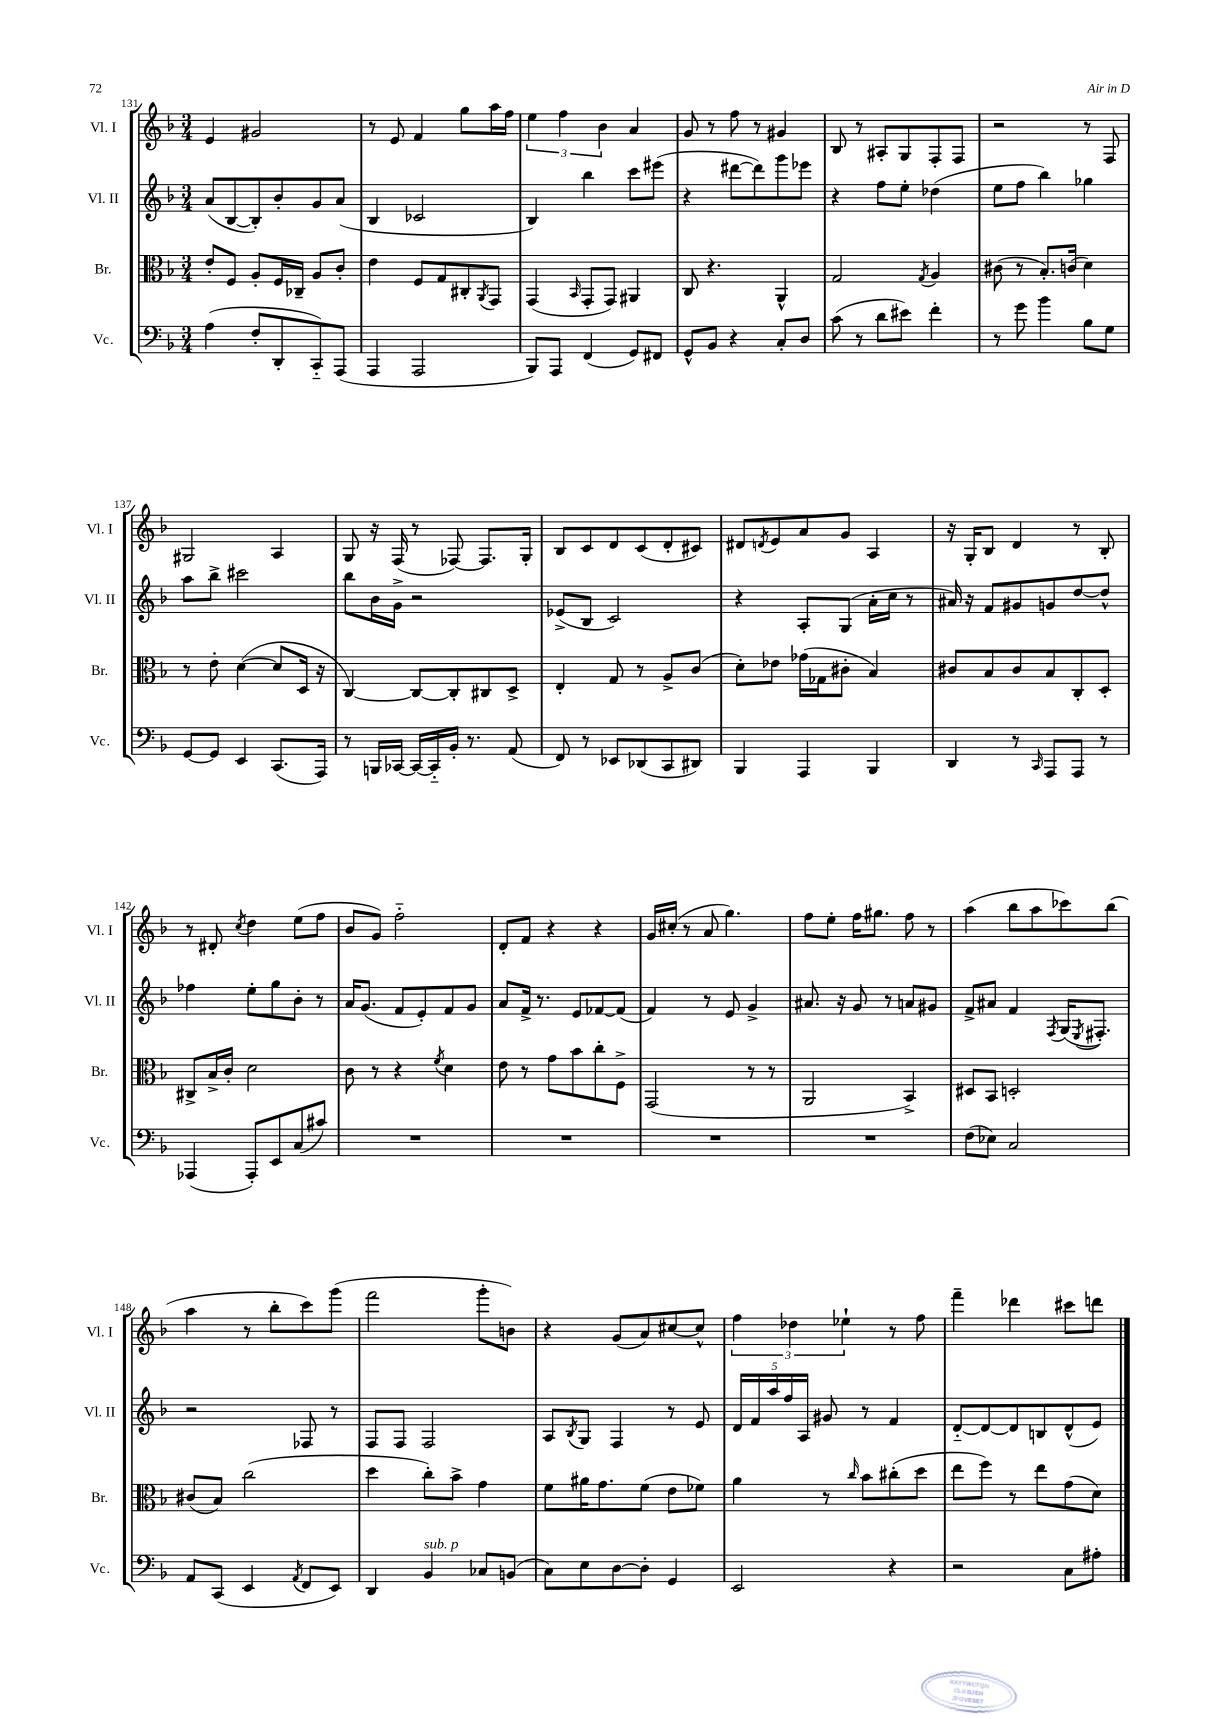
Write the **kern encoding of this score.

**kern	**kern	**kern	**kern
*part4	*part3	*part2	*part1
*staff4	*staff3	*staff2	*staff1
*I"Vc.	*I"Br.	*I"Vl. II	*I"Vl. I
*I'Vc.	*I'Br.	*I'Vl. II	*I'Vl. I
*clefF4	*clefC3	*clefG2	*clefG2
*k[b-]	*k[b-]	*k[b-]	*k[b-]
*M3/4	*M3/4	*M3/4	*M3/4
=131	=131	=131	=131
(4A\	8e'/L	(8a/L	4e/
.	8F/J	[8B-/	.
8F'/L	8A'/L	8B-'/])	2g#X/
8DD'/	16F/L	8b-'/	.
.	16C-X~/JJ	.	.
8CC/)	8A/L	8g/	.
(8AAA/J	8c'/J	(8a/J	.
=132	=132	=132	=132
4AAA/	4e\	4B-/	8r
.	.	.	8e/
2AAA/	8F/L	2c-X/	4f/
.	8G/	.	.
.	8C#X'/	.	8gg\L
.	8qAA/	.	.
.	8GG/J	.	16aa\L
.	.	.	16ff\JJ
=133	=133	=133	=133
8BBB-/L)	(4GG/	4B-/)	6ee\
8AAA/J	.	.	.
.	.	.	6ff\
.	16qqBB-/	.	.
(4FF/	8GG'/L	4bb-\	.
.	.	.	6b-\
.	8GG/J)	.	.
8GG/L)	4AA#X/	8ccc\L	4a/
8FF#X/J	.	(8eee#X\J	.
=134	=134	=134	=134
8GG^^/L	8C/	4r	8g/
8BB-/J	4.r	.	8r
4r	.	[8ddd#X\L	8ff\
.	.	8ddd#\])	8r
8C'/L	4AA^^/	8ggg\	4g#X/
8D/J	.	8eee-X\J	.
=135	=135	=135	=135
(8c\	2G/	4r	8B-/
8r	.	.	8r
8d\L	.	8ff\L	8A#X'/L
8e#X\J)	.	8ee'\J	8G/
.	8qG/	.	.
4f'\	4A/	(4dd-X\	8F'/
.	.	.	8F/J
=136	=136	=136	=136
8r	(8c#X\	8ee\L	2r
8g\	8r	8ff\J	.
4b-\	8.B-'/L)	4bb-\)	.
.	(16cn/Jk	.	.
8B-\L	4d\)	4gg-X\	8r
8G\J	.	.	8F/
!!LO:LB:g=z
=137	=137	=137	=137
[8GG/L	8r	8aa\L	2G#X/
8GG/J]	8e'\	8bb-^\J	.
4EE/	([4d\	2ccc#X\	.
(8.CC/L	8d/L]	.	4A/
.	16D/Jk	.	.
16AAA/Jk)	16r	.	.
=138	=138	=138	=138
8r	[4C/)	8bb-\L	8G/
16BBBn/LL	.	16b-\L	16r
[16CC-X/JJ	.	16g^\JJ	(16F/
16CC-/LL_	8C/L_	2r	8r
16CC-/]	.	.	.
16BB-'/JJ	8C'/]	.	[8F-X/)
8.r	.	.	.
.	8C#X/	.	8.F-/L]
(8AA/	8D^/J	.	.
.	.	.	16G'/Jk
=139	=139	=139	=139
8FF/)	4E'/	(8e-X^/L	8B-/L
8r	.	8B-/J	8c/
8EE-X/L	8G/	2c/)	8d/
(8DD-X/	8r	.	(8c/
8CC/	8A^/L	.	8d'/
8DD#X/J)	(8c/J	.	8c#X/J)
=140	=140	=140	=140
4BBB-/	8d'\L)	4r	8d#X/L
.	.	.	8qdn/
.	8e-X\J	.	8e/
4AAA/	(16g-X\LL	8A'/L	8a/
.	16G-X\J	.	.
.	8c#X'\J	(8G/J	8g/J
4BBB-/	4B-/)	16a'\LL	4A/
.	.	16cc\JJ	.
.	.	8r	.
=141	=141	=141	=141
4DD/	8c#X/L	16a#X/)	16r
.	.	16r	16G'/KL
.	8B-/	8f/L	8B-/J
8r	8c#/	8g#X/	4d/
16qqCC/	.	.	.
8AAA/L	8B-/	8gn/	.
8AAA/J	8C'/	[8dd/	8r
8r	8D'/J	8dd^^/J]	8B-'/
!!LO:LB:g=z
=142	=142	=142	=142
(4AAA-X/	8C#X^/L	4ff-X\	8r
.	16B-^/L	.	8d#X'/
.	16c'/JJ	.	.
.	.	.	8qcc/
8AAA-'/L)	2d\	8ee'\L	4dd\
8EE/	.	8gg\	.
(8C/	.	8b-'\J	(8ee\L
8c#X/J)	.	8r	8ff\J
=143	=143	=143	=143
2.r	8c\	16a/KL	8b-/L
.	.	(8.g/J	.
.	8r	.	8g/J)
.	4r	8f/L	2ff\
.	.	8e'/)	.
.	8qf/	.	.
.	4d\	8f/	.
.	.	8g/J	.
=144	=144	=144	=144
2.r	8e\	8a/L	8d'/L
.	8r	16f^/Jk	8f/J
.	.	8.r	.
.	8g\L	.	4r
.	8b-\	8e/L	.
.	8cc'\	[8f-X/	4r
.	8F^\J	(8f-/J]	.
=145	=145	=145	=145
2.r	(2GG/	4f/)	16g/LL
.	.	.	(16cc#X'/JJ
.	.	.	8r
.	.	8r	8a/
.	.	8e/	4.gg\)
.	8r	4g^/	.
.	8r	.	.
=146	=146	=146	=146
2.r	2AA/	8.a#X/	8ff\L
.	.	.	8ee'\J
.	.	16r	.
.	.	8g/	16ff\KL
.	.	.	8.gg#X\J
.	.	8r	.
.	4BB-^/)	8an/L	8ff\
.	.	8g#X/J	8r
=147	=147	=147	=147
(8F\L	8D#X/L	8f^/L	(4aa\
8E-X\J)	8BB-/J	8a#X/J	.
2C/	2Dn'/	4f/	8bb-\L
.	.	.	8aa\
.	.	8qF/	.
.	.	(16G/KL	8ccc-X\)
.	.	8qE/	.
.	.	8.F#X'/J)	.
.	.	.	(8bb-\J
!!LO:LB:g=z
=148	=148	=148	=148
8AA/L	(8c#X/L	2r	4aa\
(8CC/J	8B-/J)	.	.
4EE/	(2cc\	.	8r
.	.	.	8bb-'\L
8qAA/	.	.	.
8FF/L	.	8F-X/	8ccc\)
8EE/J)	.	8r	(8ggg\J
=149	=149	=149	=149
4DD/	4dd\	8F/L	2fff\
.	.	8F/J	.
!LO:TX:a:i:t=sub. p	!	!	!
4BB-/	8cc'\L)	2F/	.
.	8b-^\J	.	.
8C-X/L	4g\	.	8ggg'\L
(8BBn/J	.	.	8bn\J)
=150	=150	=150	=150
8C\L)	8f\L	8A/L	4r
.	.	8qB-/	.
8E\	16a#X\K	8G/J	.
.	8.g\	.	.
[8D\	.	4F/	(8g/L
8D'\J]	(8f\J	.	8a/)
4GG/	8e\L	8r	[8cc#X/
.	8f-X\J)	8e/	8cc#^^/J]
=151	=151	=151	=151
2EE/	4a\	20d/LL	6ff\
.	.	20f/	.
.	.	20aa/	.
.	.	20ff/	.
.	.	.	6dd-X\
.	.	20A/JJ	.
.	8r	8g#X/	.
.	.	.	6ee-X`\
.	16qqcc/	.	.
.	8b-\L	8r	.
4r	(8cc#X'\	4f/	8r
.	8dd\J	.	8ff\
=152	=152	=152	=152
2r	8ee\L	[8d/L	4fff~\
.	8ff\J)	8d/_	.
.	8r	8d/]	4ddd-X\
.	8ee\L	8Bn/	.
8C\L	(8g\	(8d^^/	8ccc#X\L
8A#X'\J	8d\J)	8e/J)	8dddn\J
==	==	==	==
*-	*-	*-	*-
